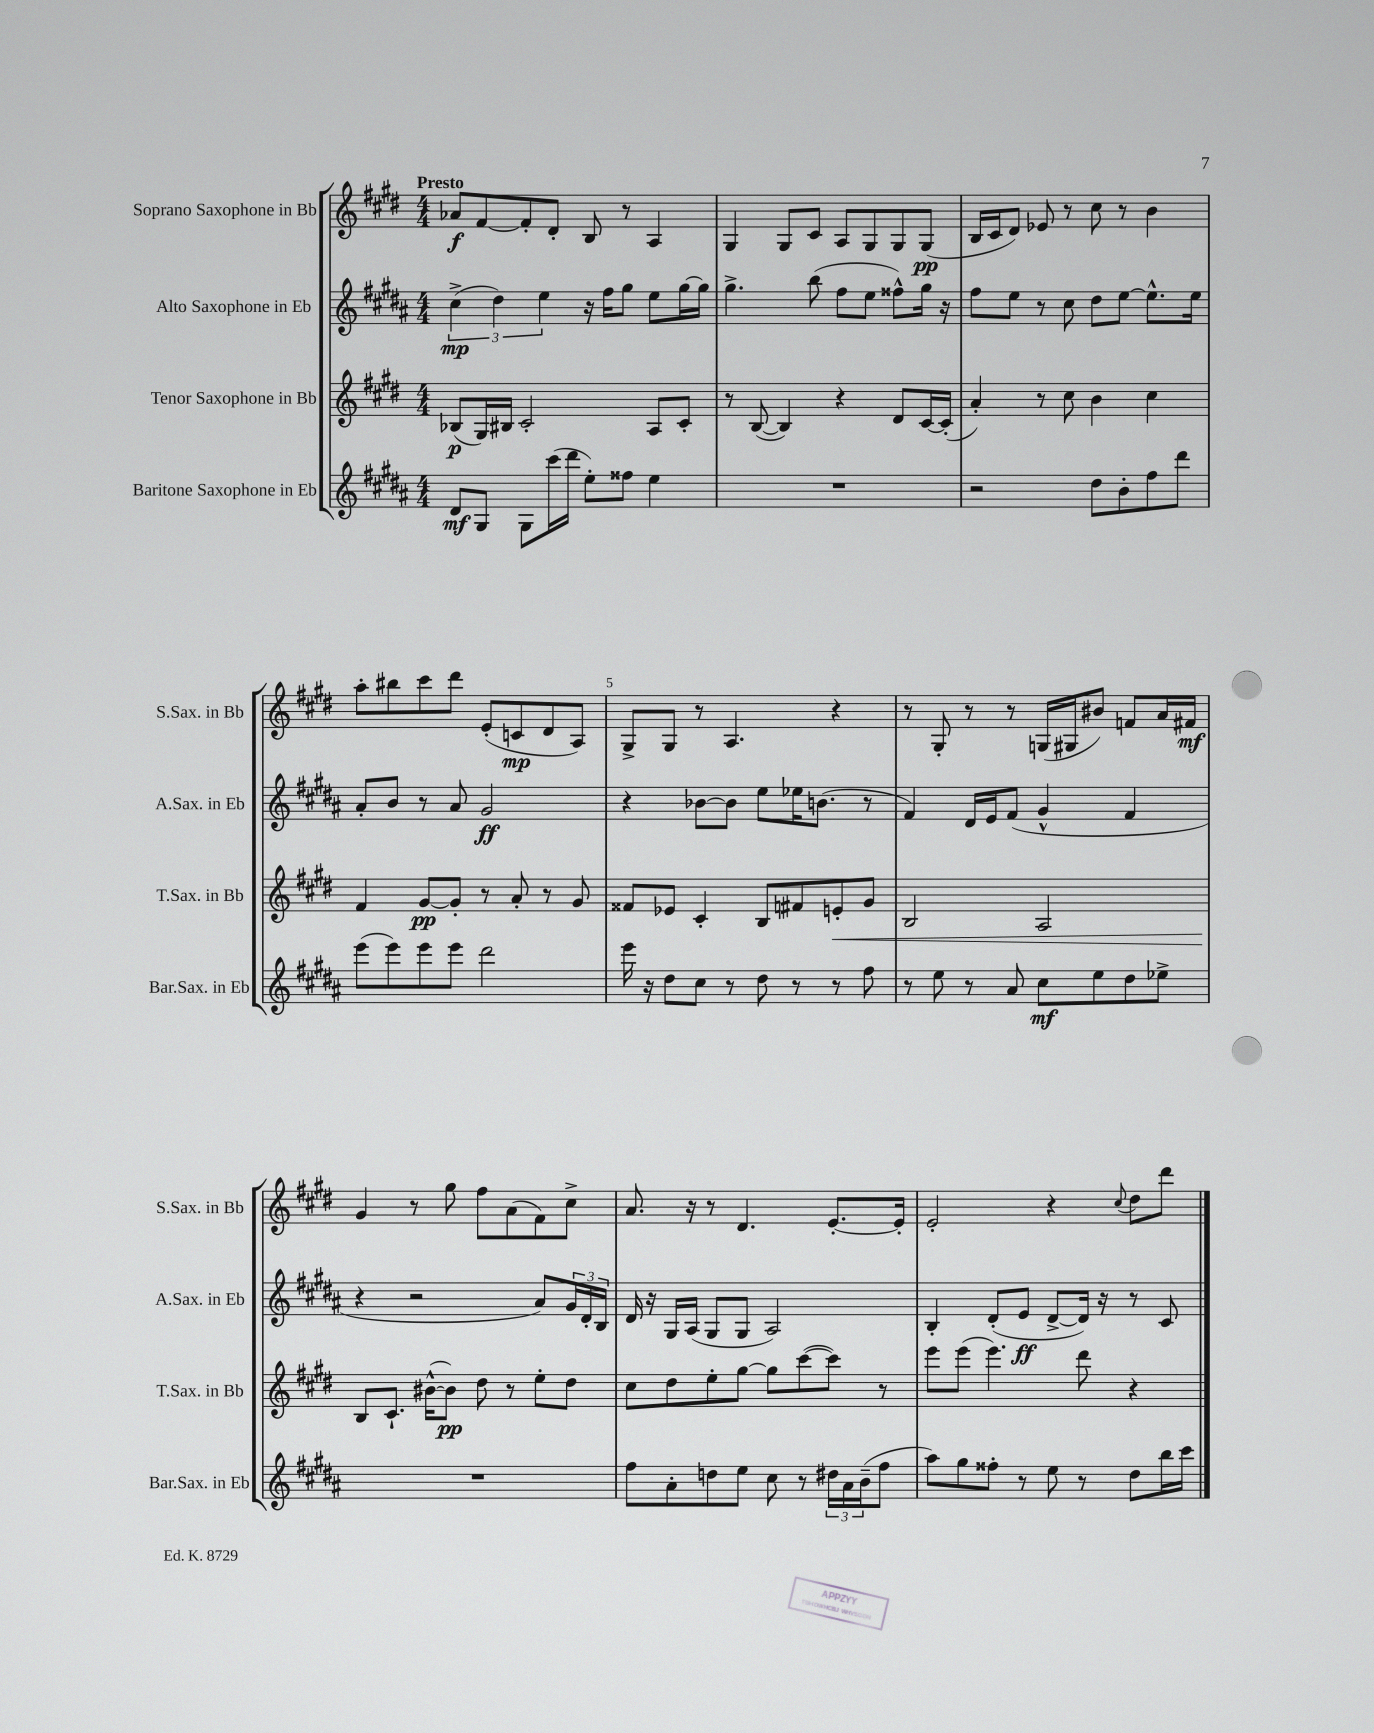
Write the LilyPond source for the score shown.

<<
\new StaffGroup <<
\new Staff = "s0" \with { instrumentName = "Soprano Saxophone in Bb" shortInstrumentName = "S.Sax. in Bb" } {
    \clef treble \key e \major \numericTimeSignature \time 4/4 \tempo "Presto"
    aes'8\f fis'8~ fis'8-. dis'8-. b8 r8 a4 |
    gis4 gis8 cis'8 a8 gis8 gis8 gis8\pp( |
    b16 cis'16 dis'8) ees'8 r8 cis''8 r8 b'4 |
    a''8-. bis''8 cis'''8 dis'''8 e'8-.( c'8\mp dis'8 a8) |
    gis8-> gis8 r8 a4. r4 |
    r8 gis8-. r8 r8 g16( gis16 bis'8) f'8 a'16 fis'16\mf |
    gis'4 r8 gis''8 fis''8 a'8( fis'8) cis''8-> |
    a'8. r16 r8 dis'4. e'8.~-. e'16-. |
    e'2-. r4 \appoggiatura { cis''8 } dis''8 dis'''8 \bar "|." |
}
\new Staff = "s1" \with { instrumentName = "Alto Saxophone in Eb" shortInstrumentName = "A.Sax. in Eb" } {
    \clef treble \key b \major \numericTimeSignature \time 4/4
    \tuplet 3/2 { cis''4->\mp( dis''4) e''4 } r16 fis''16 gis''8 e''8 gis''16~ gis''16 |
    gis''4.-> b''8( fis''8 e''8 fisis''8-^) gis''16 r16 |
    fis''8 e''8 r8 cis''8 dis''8 e''8~ e''8.-^ e''16 |
    ais'8-. b'8 r8 ais'8 gis'2\ff |
    r4 bes'8~ bes'8 e''8 ees''16 b'8.( r8 |
    fis'4) dis'16 e'16 fis'8( gis'4-^ fis'4 |
    r4 r2 ais'8) \tuplet 3/2 { gis'16 dis'16-. b16 } |
    dis'16 r16 gis16 ais16( gis8 gis8 ais2) |
    b4-. dis'8-.( e'8\ff dis'8~-> dis'16) r16 r8 cis'8 \bar "|." |
}
\new Staff = "s2" \with { instrumentName = "Tenor Saxophone in Bb" shortInstrumentName = "T.Sax. in Bb" } {
    \clef treble \key e \major \numericTimeSignature \time 4/4
    bes8\p( gis16) bis16 cis'2-. a8 cis'8-. |
    r8 b8~( b4) r4 dis'8 cis'16~ cis'16-.( |
    a'4-.) r8 cis''8 b'4 cis''4 |
    fis'4 gis'8~\pp gis'8-. r8 a'8-. r8 gis'8 |
    fisis'8 ees'8 cis'4-. b8 fis'8 e'8-.\< gis'8 |
    b2 a2 |
    b8\! cis'8.-! bis'16~-^( bis'8\pp) dis''8 r8 e''8-. dis''8 |
    cis''8 dis''8 e''8-. gis''8~ gis''8 cis'''8~( cis'''8) r8 |
    e'''8 e'''8( e'''4.) dis'''8 r4 \bar "|." |
}
\new Staff = "s3" \with { instrumentName = "Baritone Saxophone in Eb" shortInstrumentName = "Bar.Sax. in Eb" } {
    \clef treble \key b \major \numericTimeSignature \time 4/4
    dis'8\mf gis8 gis8 cis'''16( dis'''16 e''8-.) fisis''8 e''4 |
    R1 |
    r2 dis''8 b'8-. fis''8 dis'''8 |
    e'''8( e'''8) e'''8 e'''8 dis'''2 |
    e'''16 r16 dis''8 cis''8 r8 dis''8 r8 r8 fis''8 |
    r8 e''8 r8 ais'8 cis''8\mf e''8 dis''8 ees''8-> |
    R1 |
    fis''8 ais'8-. d''8 e''8 cis''8 r8 \tuplet 3/2 { dis''16 ais'16 b'16--( } fis''8 |
    ais''8) gis''8 fisis''8-. r8 e''8 r8 dis''8 b''16 cis'''16 \bar "|." |
}
>>
>>
\layout { \context { \Score \override BarNumber.break-visibility = ##(#f #t #t) barNumberVisibility = #(every-nth-bar-number-visible 5) } }
